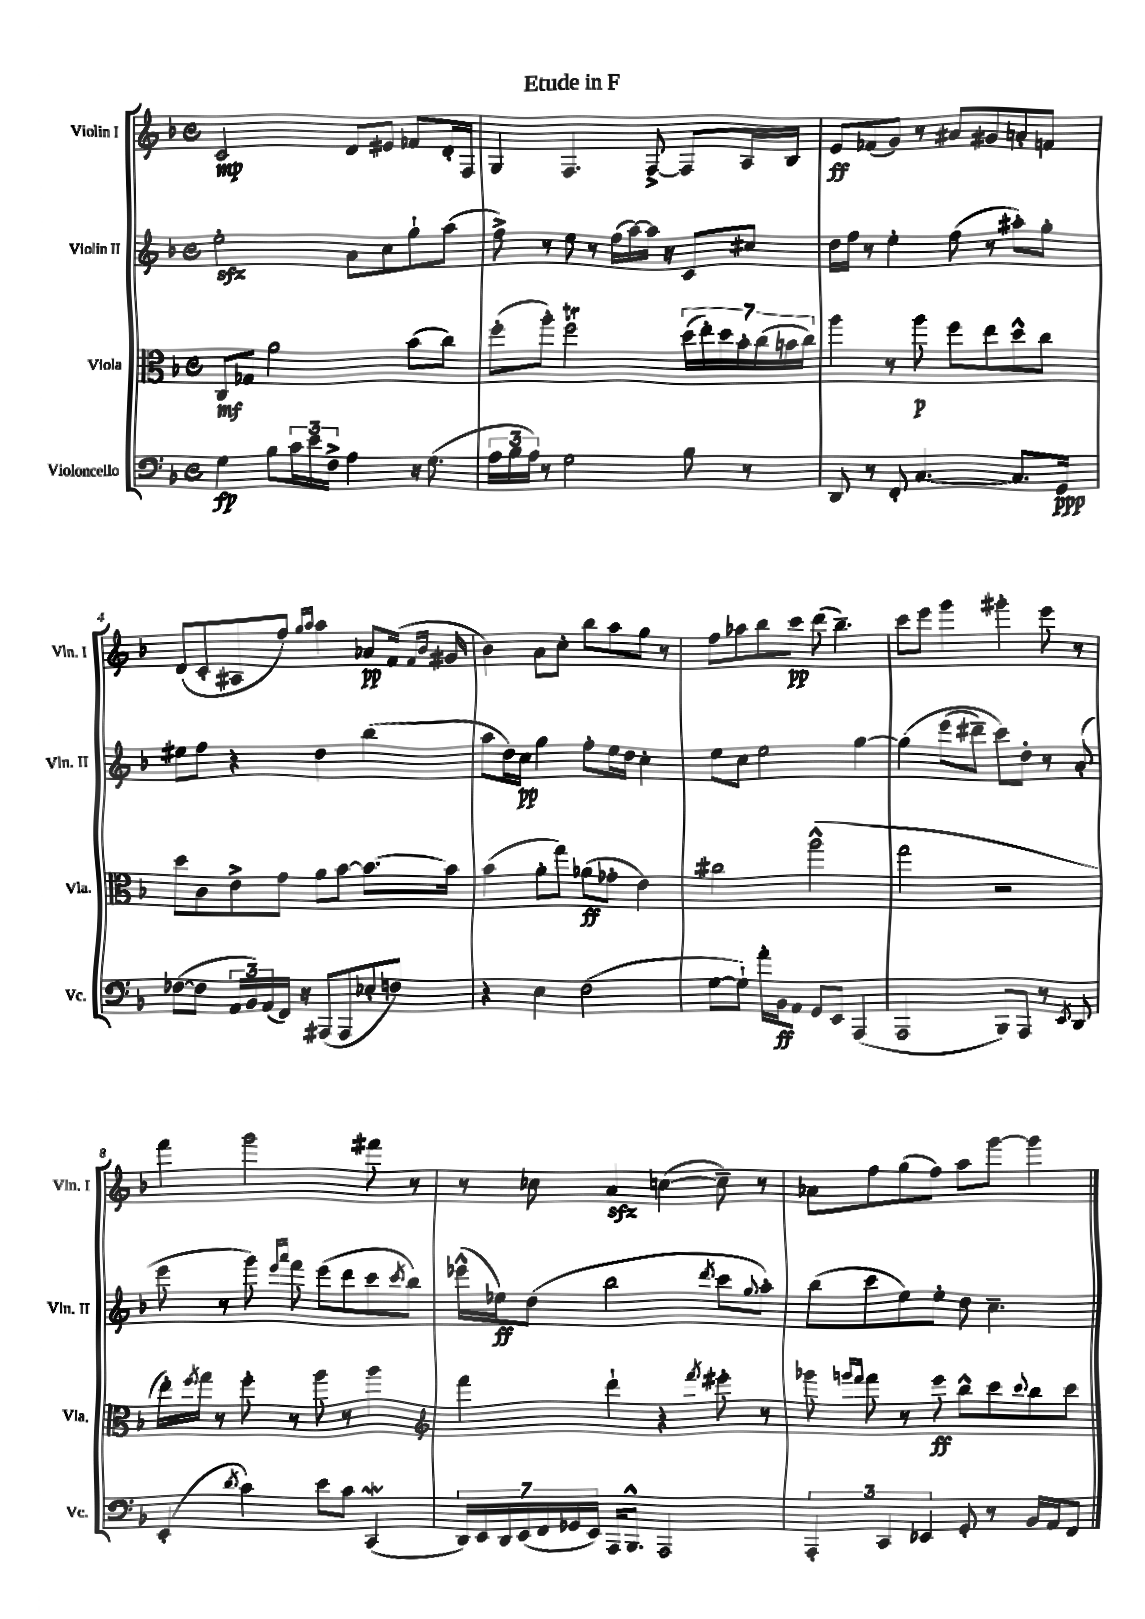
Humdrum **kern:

**kern	**kern	**kern	**kern
*staff4	*staff3	*staff2	*staff1
*clefF4	*clefC3	*clefG2	*clefG2
*k[b-]	*k[b-]	*k[b-]	*k[b-]
*M4/4	*M4/4	*M4/4	*M4/4
*met(c)	*met(c)	*met(c)	*met(c)
4G	8C	2ee'	2c
.	8G-	.	.
8B-	2a	.	.
24c	.	.	.
24e	.	.	.
24F^	.	.	.
4A	.	8a	8d
.	.	8cc	8e#
16r	(8b-	8gg`	8f-
(8.G	.	.	.
.	8cc)	(8aa	16d'
.	.	.	16F
=	=	=	=
24A	(8ff'	8ff^)	4G
24B-	.	.	.
24A)	.	.	.
8r	8aa')	8r	.
2G	2ff	8ee	4.F
.	.	8r	.
.	.	(16ff	.
.	.	[16aa)	.
.	.	16aa]	[8F^
.	.	16r	.
8B-	(28dd	8c	8F]
.	28ee')	.	.
.	28dd	.	.
.	28b-'	.	.
8r	.	8cc#	16A
.	(28cc	.	.
.	28b	.	.
.	.	.	16B-
.	28cc)	.	.
=	=	=	=
8DD	4aa	16dd	8e
.	.	16ff	.
8r	.	8r	(8f-
8FF'	8r	4ee'	8g)
[4.C	8aa	.	8r
.	8ff	(8ff	8a#
.	8ee	8r	8g#
8.C]	8dd^^	8aa#')	8a'
.	8cc	8gg'	8f
16GG	.	.	.
=	=	=	=
([8F-	8dd	8ee#	(8d
8F-]	8c	8ff	8c'
24AA	8e^	4r	8A#
24BB-)	.	.	.
(24AA	.	.	.
16FF)	8g	.	8ff)
16r	.	.	.
.	.	.	16qqgg
.	.	.	16qqaa
(8AAA#	8a	4dd	4aa
8AAA#	[8b-	.	.
8E-'	8.b-_	(4bb-	8a-
8F)	.	.	(16f
.	.	.	16qqf
.	.	.	16qqb-
.	16b-]	.	16g#
=	=	=	=
4r	(4b-	8aa	4b-)
.	.	16dd)	.
.	.	16cc	.
4E	8a'	4gg	8a
.	8gg)	.	8cc'
(2F	(8a-	8ff'	8bb-
.	8g-'	16ee	8aa
.	.	16dd	.
.	4e)	4cc'	8gg
.	.	.	8r
=	=	=	=
[8G	2cc#	8ee	8ff
8G`])	.	8cc	8aa-
16a'	.	2ee	8bb-
16BB-	.	.	.
8AA	.	.	8ccc
8GG	(2aa^^	.	(8ddd
8EE	.	.	4.bb-~)
(4AAA	.	[4gg	.
=	=	=	=
2AAA	2gg	&(4gg]	8ccc
.	.	.	8eee
.	.	(8eee	4ggg
.	.	8ddd#~)	.
8BBB-)	2r	8ccc&)	4ggg#'
8AAA	.	8dd'	.
8r	.	8r	8eee
8qEE	.	.	.
8DD	.	(8a'	8r
=	=	=	=
(4EE'	16ee')	8eee	4fff
.	8qff	.	.
.	16gg	.	.
.	8r	8r	.
8qd	.	.	.
4c)	8ff'	8ggg)	2ggg
.	.	16qqeee	.
.	.	16qqaaa	.
.	8r	8fff	.
8e	8aa	(8eee	.
8c	8r	8ddd	.
(4CC	4aa	8ccc	8fff#
.	.	8qccc	.
.	.	8bb-)	8r
=	=	=	=
*	*clefG2	*	*
28DD)	4fff	(16eee-^^	8r
28EE	.	.	.
.	.	16ee-)	.
28DD	.	.	.
(28EE	.	.	.
.	.	(8dd	8cc-
28FF	.	.	.
28GG-	.	.	.
28EE)	.	.	.
16AAA	4ddd`	2bb-	4a
8.BBB-^^	.	.	.
2AAA	4r	.	([4cc
.	8qfff	8qddd	.
.	8eee#'	8ccc	8cc~])
.	.	8qqgg	.
.	8r	8aa')	8r
=	=	=	=
6AAA'	8ggg-	(8bb-	8a-
.	16qqggg	.	.
.	16qqfff	.	.
.	8fff	8ccc	8ff
6CC	.	.	.
.	8r	8ee)	(8gg
6EE-	.	.	.
.	8eee	8ee'	8ff)
8GG'	8bb-^^	8dd	8aa
8r	8ccc	4.cc~	[8ggg
.	8qqccc	.	.
16BB-	8bb-	.	4ggg]
16AA	.	.	.
8FF	8ccc	.	.
==	==	==	==
*-	*-	*-	*-
